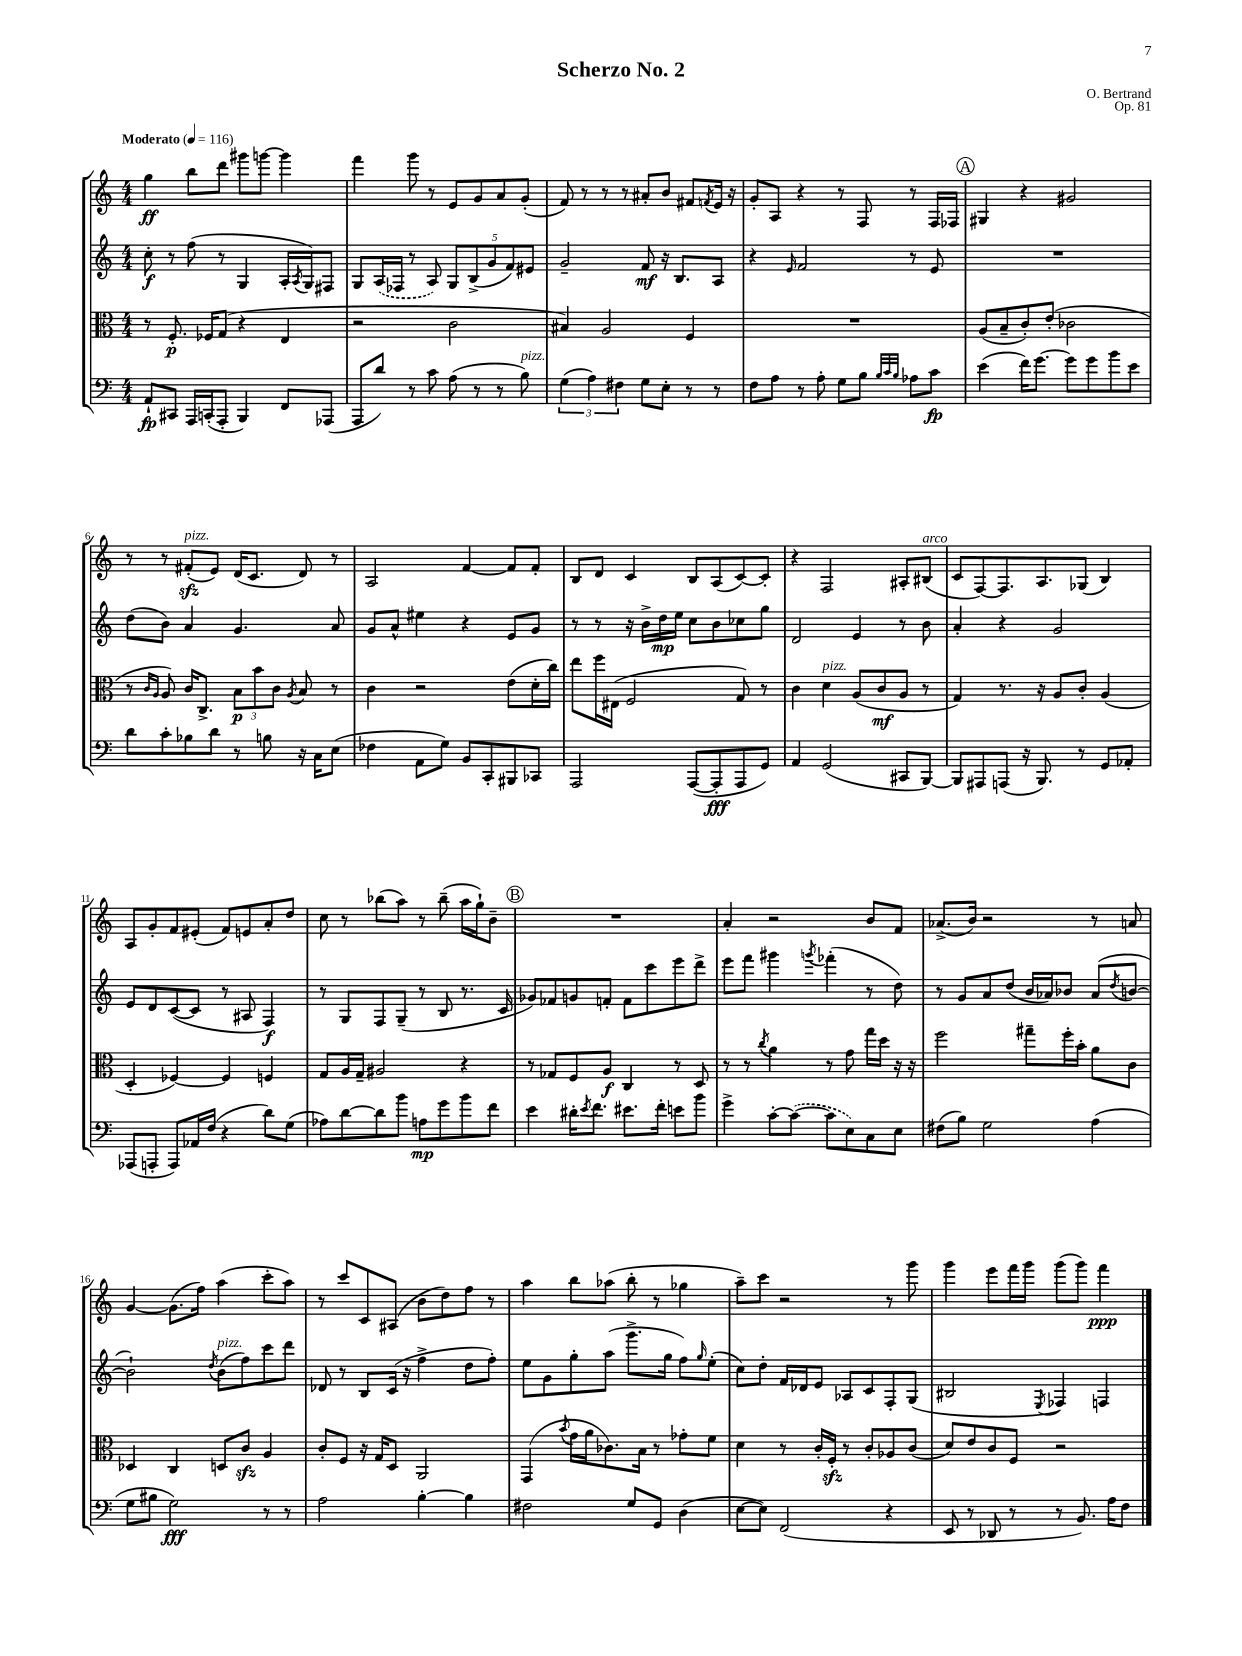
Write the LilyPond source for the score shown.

\header { title = "Scherzo No. 2" composer = "O. Bertrand" opus = "Op. 81" }
<<
\new StaffGroup <<
\new Staff = "s0" {
    \clef treble \key c \major \numericTimeSignature \time 4/4 \tempo "Moderato" 4 = 116
    g''4\ff b''8 d'''8 gis'''8 g'''8~ g'''4 |
    f'''4 g'''8 r8 e'8 g'8 a'8 g'8-.( |
    f'8) r8 r8 r8 ais'8-. b'8 fis'8 \acciaccatura { f'8 } e'16 r16 |
    g'8-. a8 r4 r8 f8 r8 f16 fes16 |
    \mark \markup { \circle "A" } gis4 r4 gis'2 |
    r8 r8 fis'8-.\sfz^\markup { \italic "pizz." }( e'8) d'16( c'8. d'8) r8 |
    a2 f'4~ f'8 f'8-. |
    b8 d'8 c'4 b8 a8( c'8~) c'8-. |
    r4 f2 ais8-. bis8^\markup { \italic "arco" }( |
    c'8 f8~) f8. a8. ges8( b4) |
    a8 g'8-. f'8 eis'8-.( f'8) e'8 a'8-. d''8 |
    c''8 r8 bes''8( a''8) r8 bes''8--( a''16 g''16-!) b'8-- |
    \mark \markup { \circle "B" } R1 |
    a'4-. r2 b'8 f'8 |
    aes'8.->( b'16) r2 r8 a'8 |
    g'4~ g'8.( f''16) a''4( c'''8-. a''8) |
    r8 c'''8 c'8 ais8( b'8 d''8) f''8 r8 |
    a''4 b''8 aes''8( b''8-. r8 ges''4 |
    a''8--) c'''8 r2 r8 g'''8 |
    g'''4 e'''8 f'''16 g'''16 g'''8( g'''8) f'''4\ppp \bar "|." |
}
\new Staff = "s1" {
    \clef treble \key c \major \numericTimeSignature \time 4/4
    c''8-.\f r8 f''8( r8 g4 a16-. \acciaccatura { a8 } g16) fis8 |
    g8 \once \slurDashed a16( fes16 r8 a8) \tuplet 5/4 { g8 b8->( g'8 f'8) eis'8 } |
    g'2-- f'8\mf r16 b8. a8 |
    r4 \grace { e'16 } f'2 r8 e'8 |
    \mark \markup { \circle "A" } R1 |
    d''8( b'8) a'4 g'4. a'8 |
    g'8 a'8-^ eis''4 r4 e'8 g'8 |
    r8 r8 r16 b'16-> d''16\mp e''16 c''8 b'8 ces''8 g''8 |
    d'2 e'4 r8 b'8 |
    a'4-. r4 g'2 |
    e'8 d'8 c'8~( c'8 r8 ais8 f4\f) |
    r8 g8 f8 g8--( r8 b8 r8. c'16 |
    \mark \markup { \circle "B" } ges'8) fes'8 g'8 f'8-. f'8 c'''8 e'''8 d'''8-> |
    e'''8 f'''8 gis'''4 \acciaccatura { g'''8 } fes'''4-.( r8 d''8) |
    r8 g'8 a'8 d''8( b'16 aes'16) bes'8 aes'8( \acciaccatura { d''8 } b'8~ |
    b'2-!) \acciaccatura { d''8 } b'8^\markup { \italic "pizz." }( f''8) c'''8 d'''8 |
    des'8 r8 b8 c'16( r16 f''4-> d''8 f''8-.) |
    e''8 g'8 g''8-. a''8( g'''8.-> g''16 f''8) \grace { g''16 } e''8-.( |
    c''8) d''8-. f'16 des'16 e'8 aes8 c'8 f8-. g8( |
    bis2 \acciaccatura { e8 } fes4) f4 \bar "|." |
}
\new Staff = "s2" {
    \clef alto \key c \major \numericTimeSignature \time 4/4
    r8 f8.-.\p fes16 g8( r4 e4 |
    r2 c'2 |
    bis4) a2 f4 |
    R1 |
    \mark \markup { \circle "A" } a8( b8-- c'8-.) e'8-.( ces'2 |
    r8 \grace { c'16 a16 } a8) c'16 c8.-> \tuplet 3/2 { b8\p b'8 c'8 } \acciaccatura { a8 } b8 r8 |
    c'4 r2 e'8( d'16-. c''16) |
    e''8 f''16 eis16( f2 g8) r8 |
    c'4 d'4^\markup { \italic "pizz." } a8( c'8\mf a8 r8 |
    g4) r8. r16 a8 c'8-. a4( |
    d4-. fes4~) fes4 f4 |
    g8 a16 g16-- ais2 r4 |
    \mark \markup { \circle "B" } r8 ges8 f8 a8\f c4 r8 d8 |
    r8 r8 \acciaccatura { c''8 } a'4 r8 g'8 g''16 d''16 r16 r16 |
    f''2 gis''8-- f''16-. b'16-. a'8 c'8 |
    des4 c4 d8 c'8\sfz a4 |
    c'8-. f8 r16 g16 d8 a,2 |
    g,4( \acciaccatura { b'8 } g'16 a'16 ces'8.) b16 r8 ges'8-. f'8 |
    d'4 r8 c'16-. f16-.\sfz r8 c'8-. aes8 c'8( |
    d'8) e'8 c'8 f8 r2 \bar "|." |
}
\new Staff = "s3" {
    \clef bass \key c \major \numericTimeSignature \time 4/4
    a,8-!\fp cis,8 a,,16 c,16-.( a,,8-. b,,4) f,8 aes,,8( |
    a,,8 d'8) r8 c'8 a8( r8 r8 b8^\markup { \italic "pizz." }) |
    \tuplet 3/2 { g4( a4) fis4 } g8 e8-. r8 r8 |
    f8 a8 r8 a8-. g8 b8 \grace { b32 c'32 b32 } aes8 c'8\fp |
    \mark \markup { \circle "A" } e'4( f'16) g'8.~ g'8 g'8 b'8 e'8 |
    d'8 c'8-. bes8 d'8 r8 b8 r16 c16 e8( |
    fes4 a,8 g8) b,8 c,8-. bis,,8 ces,8 |
    a,,2 a,,8~( a,,8-.\fff a,,8 g,8) |
    a,4 g,2( cis,8 b,,8~) |
    b,,8 ais,,8 a,,8( r16 b,,8.) r8 g,8 aes,8-. |
    aes,,8( a,,8-. a,,8) aes,16 f16( r4 d'8) g8( |
    aes8) d'8~ d'8 b'8 a8\mp g'8 b'8 f'8 |
    \mark \markup { \circle "B" } e'4 dis'16-. \acciaccatura { e'8 } f'8. eis'8. f'16-. e'8 b'8 |
    g'4-> c'8~-. \once \slurDashed c'8~( c'8 e8) c8 e8 |
    fis8( b8) g2 a4( |
    g8 bis8 g2\fff) r8 r8 |
    a2 b4~-. b4 |
    fis2 g8 g,8 d4( |
    e8~ e8) f,2( r4 |
    e,8 r8 des,8 r8 r8 b,8.) a16 f8 \bar "|." |
}
>>
>>
